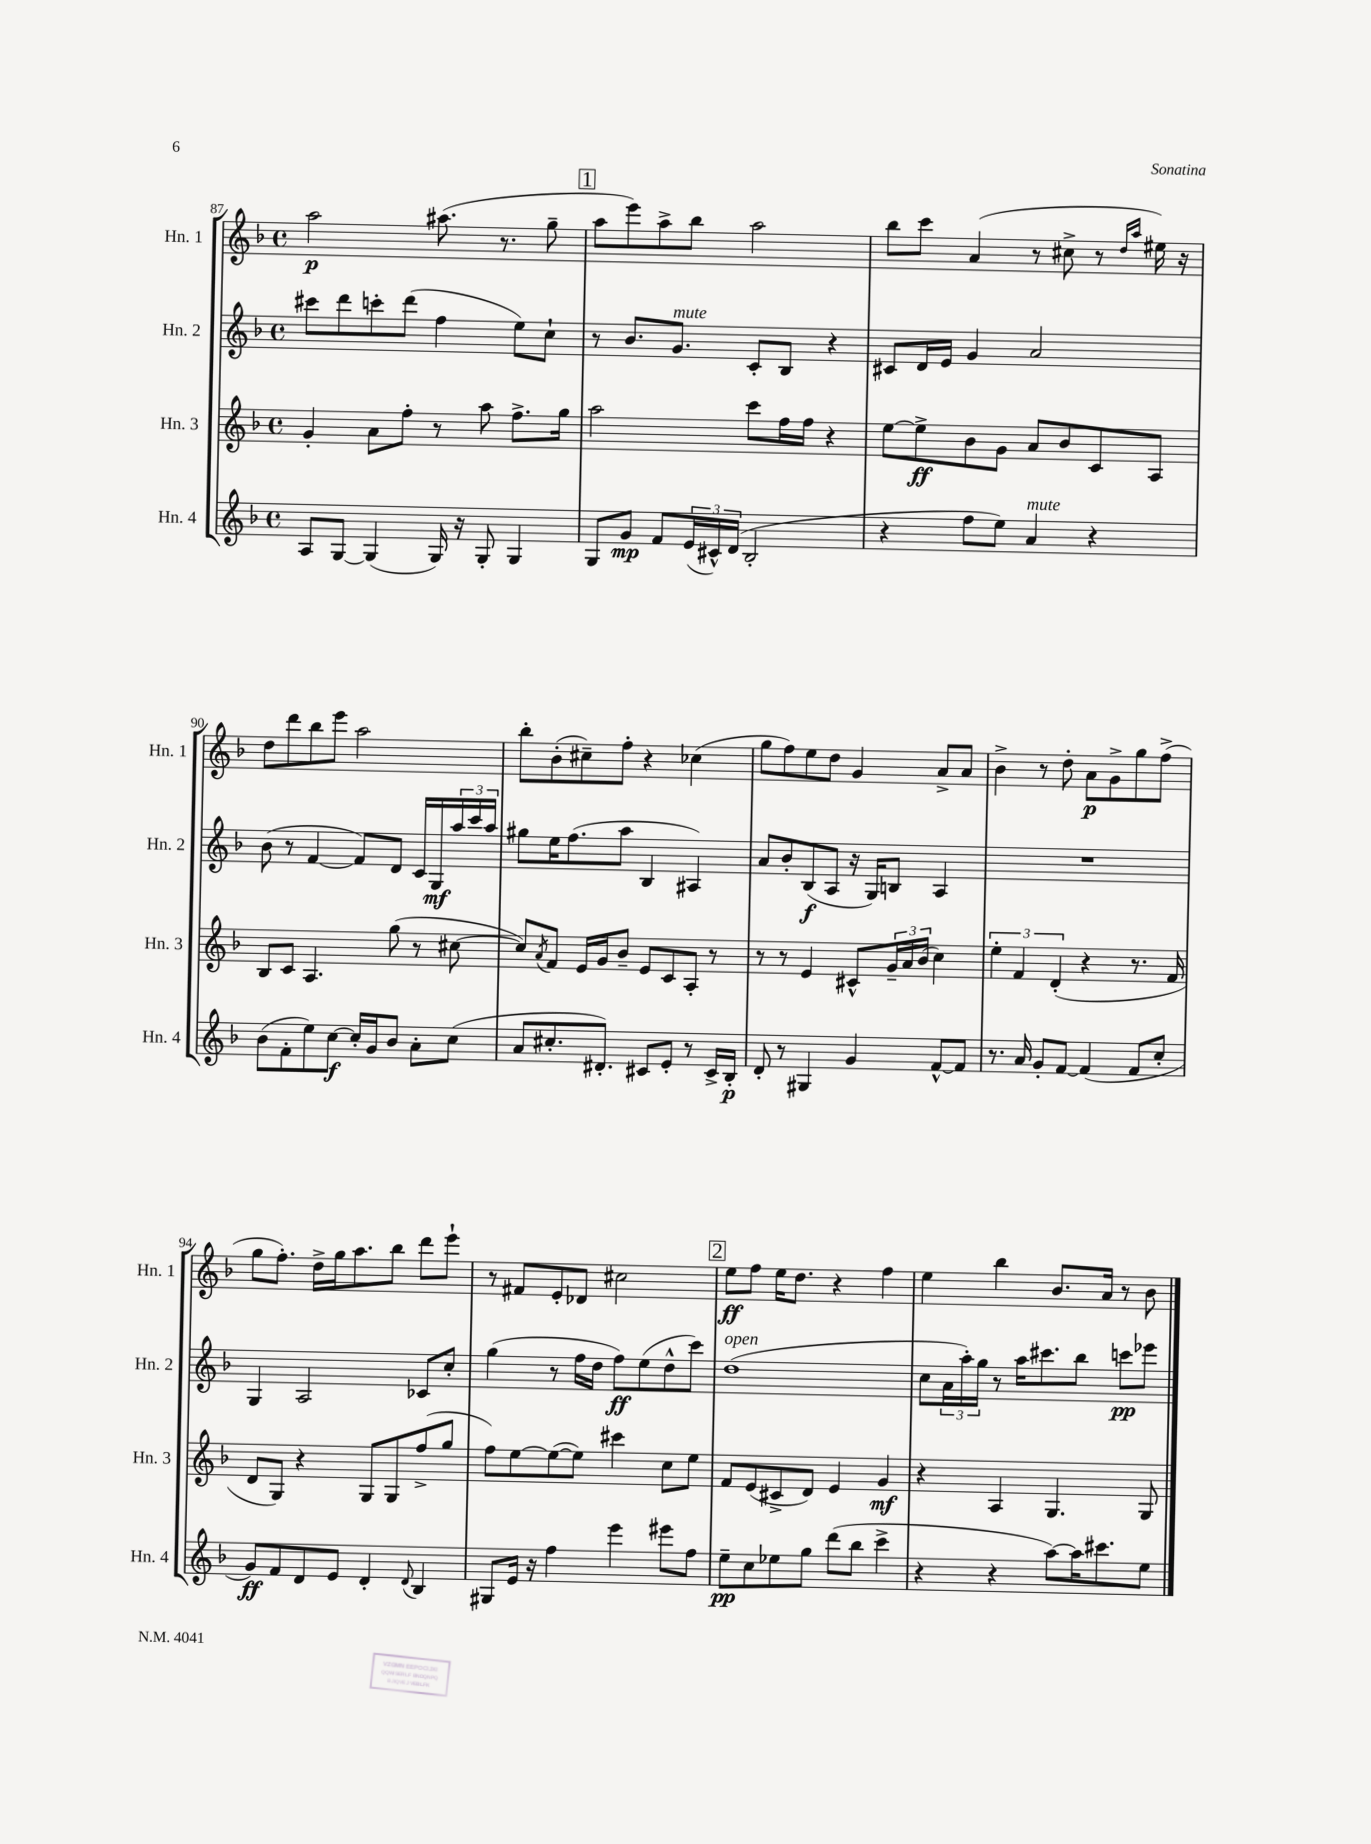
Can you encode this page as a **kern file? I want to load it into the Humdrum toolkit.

**kern	**kern	**kern	**kern
*staff4	*staff3	*staff2	*staff1
*clefG2	*clefG2	*clefG2	*clefG2
*k[b-]	*k[b-]	*k[b-]	*k[b-]
*M4/4	*M4/4	*M4/4	*M4/4
*met(c)	*met(c)	*met(c)	*met(c)
8A	4g'	8ccc#	2aa
[8G	.	8ddd	.
(4G]	8a	8ccc'	.
.	8ff'	(8ddd	.
16G)	8r	4ff	(8.aa#
16r	.	.	.
8G'	8aa	.	.
.	.	.	8.r
4G	8.ff^	8ee)	.
.	.	8cc`	8gg~
.	16gg	.	.
=	=	=	=
8G	2aa	8r	8aa
8g	.	8.b-	8eee)
8f	.	.	8aa^
.	.	8.g	.
(24e	.	.	8bb-
24c#^^)	.	.	.
(24d	.	.	.
2B-'	8ccc	8c'	2aa
.	16ff	8B-	.
.	16ff	.	.
.	4r	4r	.
=	=	=	=
4r	[8ee	8c#	8bb-
.	8ee^]	16d	8ccc
.	.	16e	.
8ff	8b-	4g	(4a
8ee)	8g	.	.
4a	8a	2a	8r
.	8b-	.	8cc#^
4r	8c	.	8r
.	.	.	16qqdd
.	.	.	16qqaa
.	8A	.	16ee#)
.	.	.	16r
=	=	=	=
(8b-	8B-	(8b-	8dd
8f'	8c	8r	8ddd
8ee)	4.A	[4f	8bb-
[8cc	.	.	8eee
16cc']	.	8f])	2aa
16g	.	.	.
8b-	(8gg	8d	.
8a'	8r	16c	.
.	.	16G	.
(8cc	[8cc#	24aa	.
.	.	24ccc	.
.	.	24aa	.
=	=	=	=
8a	8cc#])	8gg#	8bb-'
.	8qa	.	.
8.cc#'	8f	16ee	(8b-'
.	.	(8.ff	.
.	16e	.	8cc#~)
8.d#')	16g	.	.
.	8b-~	8aa	8ff'
8c#	8e	4B-	4r
8e'	8c	.	.
8r	8A'	4A#)	(4cc-
16c#^	8r	.	.
16B-'	.	.	.
=	=	=	=
8d'	8r	8a	8gg
8r	8r	8b-'	8ff)
4G#	4e	(8B-	8ee
.	.	8A	8dd
4g	8c#^^	16r	4g
.	.	16G)	.
.	24g~	8B	.
.	24a	.	.
.	(24b-	.	.
[8f^^	4cc)	4A	8a^
8f]	.	.	8a
=	=	=	=
8.r	6ee'	1r	4b-^
.	6f	.	.
16a	.	.	.
8g'	.	.	8r
.	(6d'	.	.
[8f	.	.	8dd'
(4f]	4r	.	8a
.	.	.	8g^
8f	8.r	.	8gg
8cc'	.	.	(8ff^
.	16f	.	.
=	=	=	=
8g)	8d	4G	8gg
8f	8G)	.	8.ff')
8d	4r	2A	.
.	.	.	16dd^
8e	.	.	16gg
.	.	.	8.aa
4d'	8G	.	.
.	8G	.	8bb-
8qqd	.	.	.
4B-	(8ff^	8c-	8ddd
.	8gg	8cc'	8eee`
=	=	=	=
8G#	8ff)	(4gg	8r
16e	[8ee	.	8f#
16r	.	.	.
4ff	(8ee_	8r	8e'
.	8ee])	16ff	8d-
.	.	16dd	.
4eee	4ccc#	8ff)	2cc#
.	.	(8ee	.
8eee#	8cc	8dd^^	.
8ff	8ee	8ccc)	.
=	=	=	=
8ee~	8f	(1dd	8ee
8cc	(8e	.	8ff
8ee-	8c#^	.	16ee
.	.	.	8.dd
8gg	8d)	.	.
(8ddd	4e	.	4r
8bb-	.	.	.
4ccc^	4g	.	4ff
=	=	=	=
4r	4r	8cc	4ee
.	.	24a	.
.	.	24aa')	.
.	.	24gg	.
4r	4A	8r	4bb-
.	.	16aa	.
.	.	8.ccc#	.
[8aa)	4.G	.	8.b-
16aa]	.	8bb-	.
8.ccc#	.	.	16a
.	.	8ccc	8r
8ee	8G	8eee-	8b-
==	==	==	==
*-	*-	*-	*-
